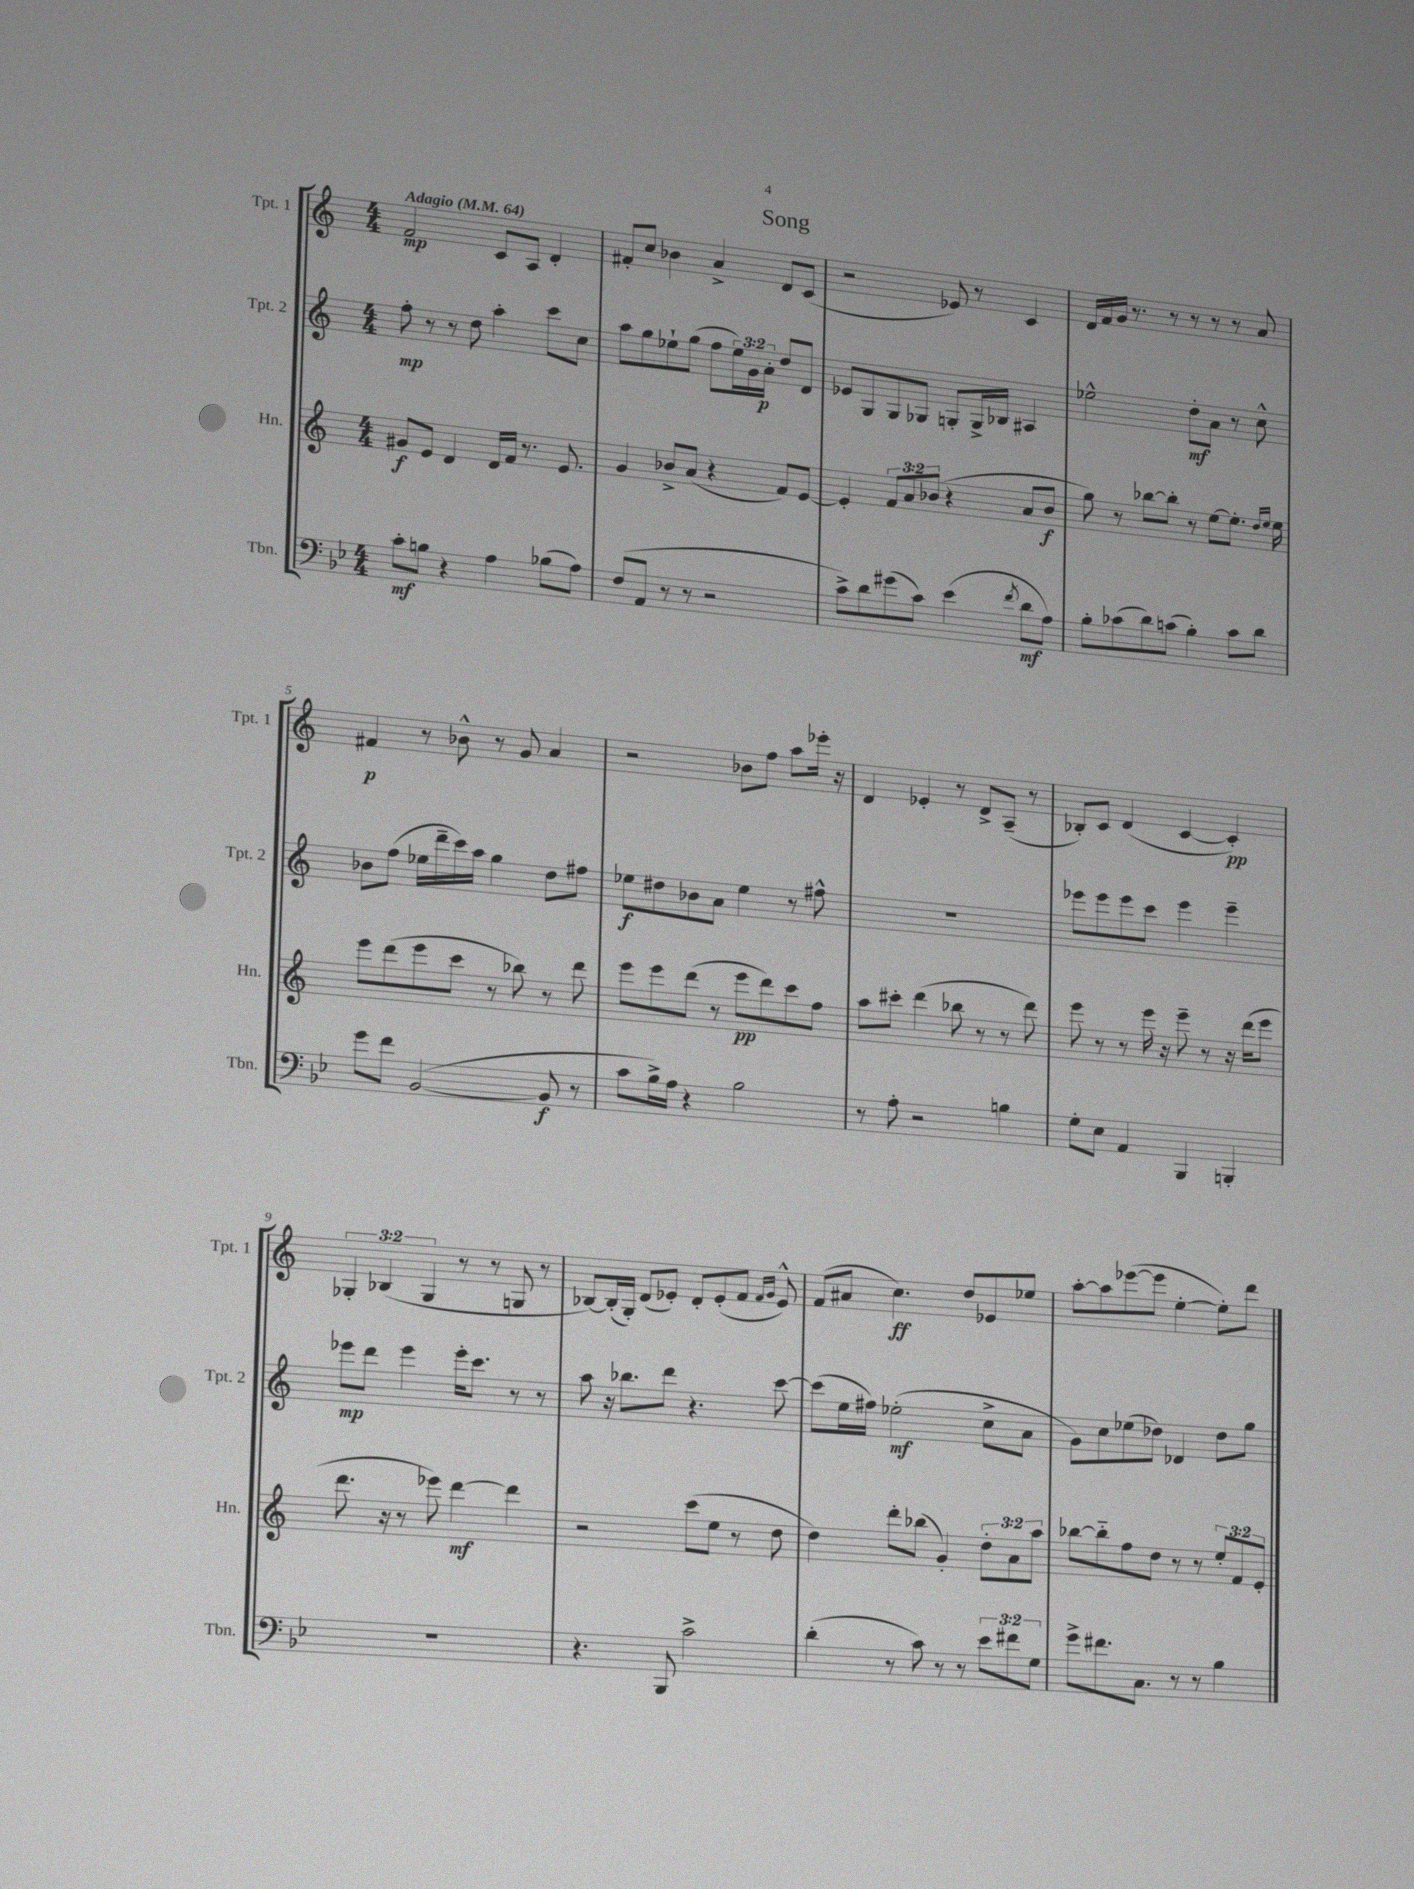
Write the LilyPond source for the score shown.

\header { title = "Song" }
<<
\new StaffGroup <<
\new Staff = "s0" \with { instrumentName = "Tpt. 1" shortInstrumentName = "Tpt. 1" } {
    \clef treble \key c \major \numericTimeSignature \time 4/4 \override Staff.TupletNumber.text = #tuplet-number::calc-fraction-text \tempo "Adagio" 4 = 64
    f'2\mp c'8 a8 d'4-. |
    fis'8-. c''8 bes'4 a'4-> d'8 c'8( |
    r2 ees'8) r8 c'4 |
    d'16 f'16 g'16 r8. r8 r8 r8 r8 a'8 |
    fis'4\p r8 bes'8-^ r8 g'8 a'4 |
    r2 bes'8 f''8 a''8 ees'''16-. r16 |
    d'4 ees'4-. r8 d'8-> a8--( r8 |
    bes8-.) c'8 d'4( c'4~ c'4-.\pp) |
    \tuplet 3/2 { ges4-. bes4( ges4 } r8 r8 g8 r8 |
    bes8~) bes16-.( g16-.) d'8( ees'8-.) d'8-. ees'8-.( f'8 \grace { f'16 g'16 } ees'8-^) |
    f'8( ais'8 c''4.\ff) d''8 ees'8 ees''8 |
    a''8~-. a''8 ees'''8~( ees'''8 e''4~-. e''8-.) d'''8 \bar "|." |
}
\new Staff = "s1" \with { instrumentName = "Tpt. 2" shortInstrumentName = "Tpt. 2" } {
    \clef treble \key c \major \numericTimeSignature \time 4/4 \override Staff.TupletNumber.text = #tuplet-number::calc-fraction-text
    f''8-.\mp r8 r8 d''8 a''4-. c'''8 c''8 |
    a''8 g''8 ees''8-! g''8( f''8 \tuplet 3/2 { ees''16) g'16 a'16-.\p } d''8 d'8 |
    ees'8 g8 g8 ges8 g8-. g16-> bes16 ais4 |
    ees''2-^ d''8-.\mf a'8 r8 c''8-^ |
    bes'8 f''8( ees''16 d'''16-- c'''16) a''16 g''4 d''8 fis''8 |
    ees''8\f dis''8 bes'8 a'8 ees''4 r8 fis''8-^ |
    R1 |
    ees'''8 ees'''8 ees'''8 c'''8 ees'''4 ees'''4-- |
    ees'''8\mp d'''8 ees'''4 ees'''16-. c'''8. r8 r8 |
    a''8 r16 bes''8. d'''8 r4. c'''8~ |
    c'''8( e''16 fis''16) ees''2-.\mf( c''8-> a'8 |
    g'8) c''8 ees''8( des''8) des'4 des''8 g''8 \bar "|." |
}
\new Staff = "s2" \with { instrumentName = "Hn." shortInstrumentName = "Hn." } {
    \clef treble \key c \major \numericTimeSignature \time 4/4 \override Staff.TupletNumber.text = #tuplet-number::calc-fraction-text
    gis'8\f e'8 d'4 d'16 f'16 r8. e'8. |
    g'4 bes'8-> a'8( r4 f'8) e'8~ |
    e'4-. \tuplet 3/2 { f'8 a'8 bes'8( } r4 a'8 bes'8\f |
    g''8) r8 bes''8~ bes''8-. r8 e''8~ e''8.-. \grace { d''16 e''16 } e''16 |
    e'''8 d'''8( e'''8 c'''8 r8 bes''8) r8 d'''8 |
    e'''8 e'''8 d'''8( r8 e'''8\pp d'''8) c'''8 f''8 |
    a''8 cis'''8-. d'''4( bes''8 r8 r8 d'''8) |
    e'''8 r8 r8 e'''16 r16 e'''8-- r8 r16 d'''16( e'''8 |
    d'''8. r16 r8 ees'''8) d'''4~\mf d'''4 |
    r2 c'''8( e''8 r8 d''8 |
    d''4) d'''8-. bes''8( g'4-.) \tuplet 3/2 { d''8-. a'8 a''8 } |
    bes''8~ bes''8-_ f''8 d''8 r8 r8 \tuplet 3/2 { e''8-. f'8 e'8-. } \bar "|." |
}
\new Staff = "s3" \with { instrumentName = "Tbn." shortInstrumentName = "Tbn." } {
    \clef bass \key bes \major \numericTimeSignature \time 4/4 \override Staff.TupletNumber.text = #tuplet-number::calc-fraction-text
    c'8-.\mf b8 r4 a4 bes8( a8) |
    f8( a,8 r8 r8 r2 |
    c'8->) d'8 gis'8( c'8) ees'4( \acciaccatura { f'8 } d'8\mf a8) |
    bes8-. ces'8( d'8) c'8( bes4-.) c'8 d'8 |
    g'8 f'8 bes,2~( bes,8\f r8 |
    c'8 bes16->) a16 r4 bes2 |
    r8 a8-. r2 b4 |
    g8-. ees8 a,4 bes,,4 b,,4-. |
    R1 |
    r4. bes,,8 c'2-> |
    d'4-.( r8 c'8) r8 r8 \tuplet 3/2 { ees'8 fis'8 g8 } |
    g'8-> fis'8. c8. r8 r8 bes4 \bar "|." |
}
>>
>>
